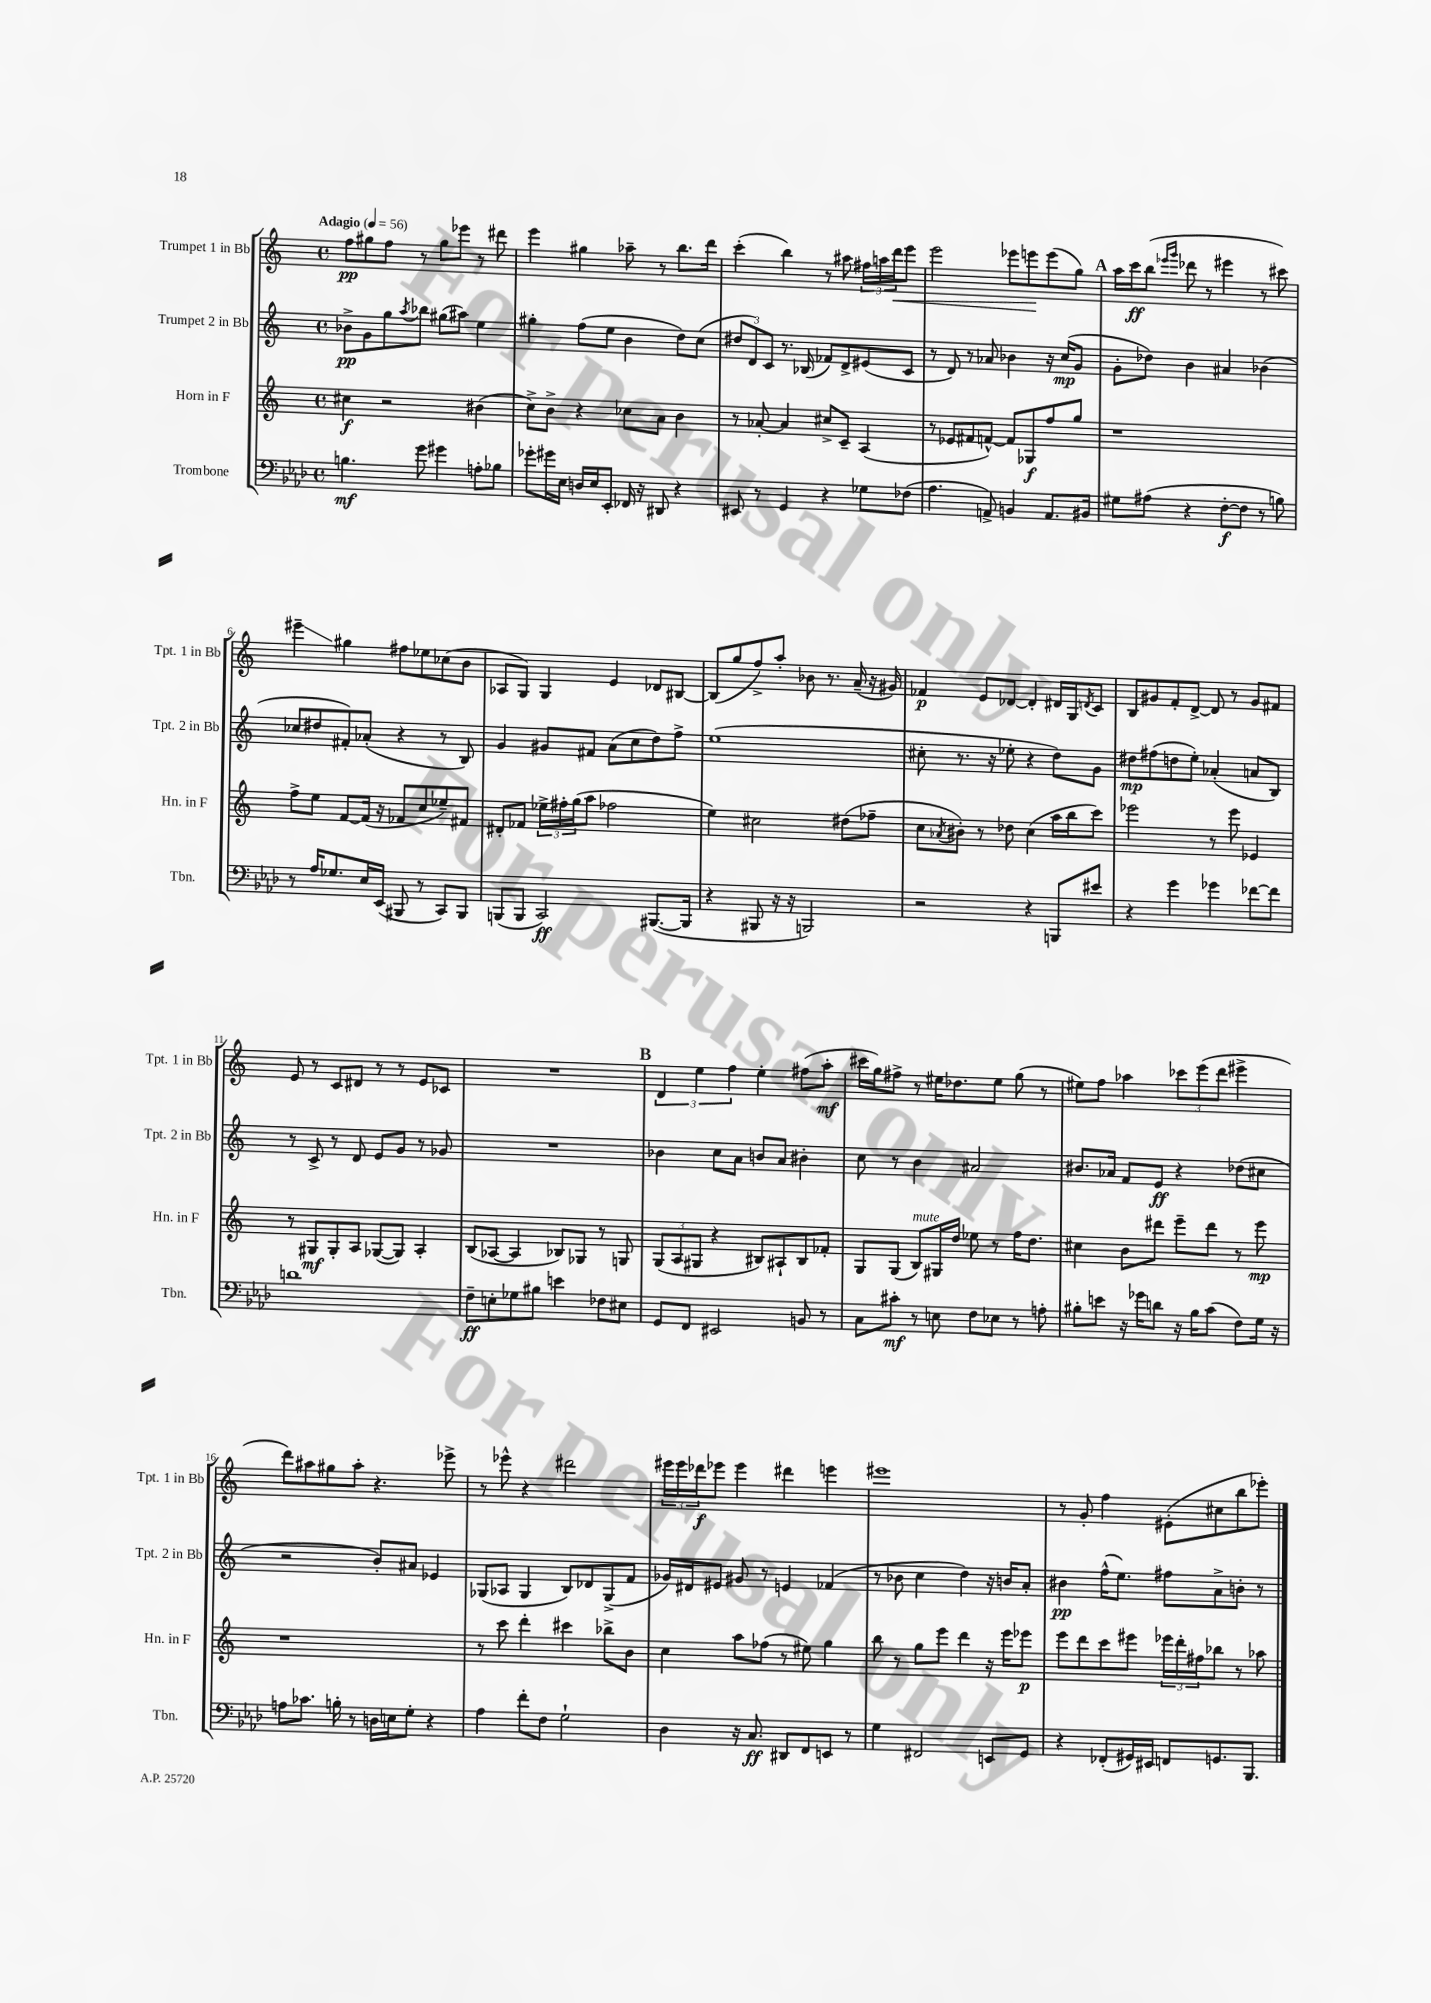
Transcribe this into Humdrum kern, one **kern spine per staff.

**kern	**kern	**kern	**kern
*staff4	*staff3	*staff2	*staff1
*clefF4	*clefG2	*clefG2	*clefG2
*k[b-e-a-d-]	*k[]	*k[]	*k[]
*M4/4	*M4/4	*M4/4	*M4/4
*met(c)	*met(c)	*met(c)	*met(c)
*MM56	*MM56	*MM56	*MM56
4.B	4cc#	8b-^	8ff
.	.	8g	8gg#
.	2r	8gg	8ff
.	.	8qaa	.
8g	.	8bb-	8r
4g#	.	(8gg#	8gg#
.	.	8aa#)	8eee-
8A'	(4b#	4ee	8r
8B-	.	.	8ddd#
=	=	=	=
8g-'	8cc^)	4gg#'	4eee
16g#	8b^	.	.
16E-	.	.	.
16D	4r	(8ff	4gg#
16E-	.	.	.
8EE-'	.	8ee	.
16FF-	8cc-	4b	8aa-~
16r	.	.	.
8DD#	8a	.	8r
4r	4b	8dd)	8.bb
.	.	(8cc	.
.	.	.	16ddd
=	=	=	=
8EE#	8r	12dd#	(4ccc'
.	.	12d)	.
8r	[8a-'	.	.
.	.	12c	.
4GG	4a-]	8.r	4bb)
.	.	(16B-	.
4r	8cc#^	8f-)	8r
.	8c~	8d^	8aa#
8G-	(4A	(8e#	24ff#
.	.	.	24aa
.	.	.	24ddd
(8F-	.	8c	8eee
=	=	=	=
4.A-	8r	8r	2eee
.	8e-	8d)	.
.	8f#	8r	.
8AA^)	[8f^^)	8a-	.
4BB	8f]	4b-	8eee-
.	8G-	.	8eee
8.AA	8ff	16r	(8eee
.	.	(16cc	.
.	8gg	8g	8gg)
16BB#	.	.	.
=	=	=	=
8G#	1r	8g'	16aa
.	.	.	16ccc
(8A#	.	8dd-)	(8bb
.	.	.	16qqeee-
.	.	.	16qqggg
4r	.	4b	8ddd-
.	.	.	8r
[8F'	.	4a#	4eee#
8F]	.	.	.
8r	.	(4b-	8r
8B)	.	.	8ccc#)
=	=	=	=
8r	8ff^	8cc-	4eee#~
16A-	8ee	8dd#	.
8.G-	.	.	.
.	[8f	8f#')	4gg#
16E-	(16f]	(8a-'	.
(16EE-	16r	.	.
8BBB#	8f-	4r	8ff#
8r	8cc	.	8ee-
8CC)	8ee-~)	8r	(8cc-
8BBB#	8f#	8B)	8b
=	=	=	=
(8BBB	8d#'	4g	8A-
8BBB	8f-	.	8G)
2CC)	24ee-^	8g#	4G
.	24ff#'	.	.
.	(24gg	.	.
.	8aa	8f#	.
.	2ff-	(8a	4e
.	.	8cc	.
([8.BBB#	.	8dd)	8d-
.	.	8ff^	[8B#
16BBB#]	.	.	.
=	=	=	=
4r	4ee)	(1ee	(8B#]
.	.	.	8gg
8BBB#	2cc#	.	8ff^)
16r	.	.	8aa'
16r	.	.	.
2BBB)	.	.	8b-
.	.	.	8.r
.	(8dd#	.	.
.	.	.	(16a~
.	8ff-~	.	16r
.	.	.	16g#)
=	=	=	=
2r	8cc	8cc#'	4f-
.	8qa-	.	.
.	8b#')	8.r	.
.	8r	.	8e
.	.	16r	.
.	8dd-	8ee-'	[8d-
4r	(4cc	4r	4d-']
8BBB	16aa	8dd)	16d#
.	16bb	.	16G
.	.	.	8qd
8e#	8ccc)	8g	8c
=	=	=	=
4r	2eee-	8dd#	8B
.	.	(8ff#	8g#
4g	.	8dd	8f'
.	.	8ee')	[8d^
4g-	8r	(4a-'	8d]
.	8eee-	.	8r
[8f-	4e-	8a	8g#
8f-]	.	8B)	8f#
=	=	=	=
1d	8r	8r	8e
.	8G#	8c^	8r
.	8G#'	8r	8c
.	8A	8d	8d#
.	([8G-	8e	8r
.	8G-])	8g	8r
.	4A'	8r	8e
.	.	8g-	8c-
=	=	=	=
8F~	(8B	1r	1r
8E'	[8A-	.	.
8G-	4A-]	.	.
8B#	.	.	.
4e	8B-)	.	.
.	8G-	.	.
8F-	8r	.	.
8E#	8G	.	.
=	=	=	=
8GG	(12G	4b-	6d
.	12A	.	.
8FF	.	.	.
.	12G#	.	6ee
2EE#	4r	8cc	.
.	.	.	6ff
.	.	8a	.
.	8B#)	8b	4ee'
.	8A#`	8a	.
8BB	8B#	4b#'	(8ff#
8r	8f-'	.	8aa'
=	=	=	=
8C	8G	8cc	16ccc#
.	.	.	16gg)
8c#'	(8G	8r	8ff#^
8r	8B)	4b	8r
8E	16G#	.	16ee#
.	16dd	.	8.dd-
8F	8ee-	2a#	.
8E-	8r	.	8ee#
8r	16ff	.	(8gg
.	8.dd	.	.
8A'	.	.	8r
=	=	=	=
8B#'	4cc#	8.b#	8ee#)
8e	.	.	8ff
.	.	16a-	.
16r	8b	8f	4aa-
16g-	.	.	.
8d	8ddd#	8e	.
16r	8eee~	4r	12ccc-
16B#	.	.	.
.	.	.	(12eee
(8c	8ddd#	.	.
.	.	.	12ddd
8F)	8r	(8dd-	4eee#^
16G	8eee	8cc#	.
16r	.	.	.
=	=	=	=
8A	1r	2r	8ddd)
8.c-	.	.	8aa#
.	.	.	8gg#
16B'	.	.	.
8r	.	.	8aa#'
16D	.	8b')	4.r
16E	.	.	.
8G'	.	8a#	.
4r	.	4e-	.
.	.	.	8eee-^
=	=	=	=
4A-	8r	(8G-	8r
.	8ccc	8A-	8eee-^^
8f'	4ddd'	4G-	4r
8F	.	.	.
2G`	4ccc#	8B)	2ddd#
.	.	8d-	.
.	8bb-^	(8G-^	.
.	8b	8f	.
=	=	=	=
4D-	4cc	16g-)	24eee#
.	.	.	24eee#
.	.	16d#	.
.	.	.	24ddd-
.	.	8e#	8eee-
16r	8aa	8g#	4eee-
8.C	.	.	.
.	(8ff-	8r	.
8DD#	8r	4e	4ddd#
8FF	8ee#)	.	.
8EE	4gg	(4f-	4eee
8r	.	.	.
=	=	=	=
4G	8bb	8r	1eee#
.	8r	8b-	.
2FF#	8gg	4cc	.
.	8eee	.	.
.	4ddd	4dd)	.
8EE	16r	16r	.
.	16eee	16b	.
8GG	8eee-	8a'	.
=	=	=	=
4r	8eee	4b#	8r
.	8ddd	.	8g'
(8FF-'	8ccc	(16ff^^	4ff
.	.	8.ee)	.
16GG#)	8eee#	.	.
16EE#	.	.	.
8FF	24eee-	8ff#	(8e#'
.	24ddd'	.	.
.	24ff#	.	.
8.GG	8bb-	8a^	8cc#
.	8r	8b'	8bb
8.BBB-	.	.	.
.	8aa-	8r	8eee-')
==	==	==	==
*-	*-	*-	*-
